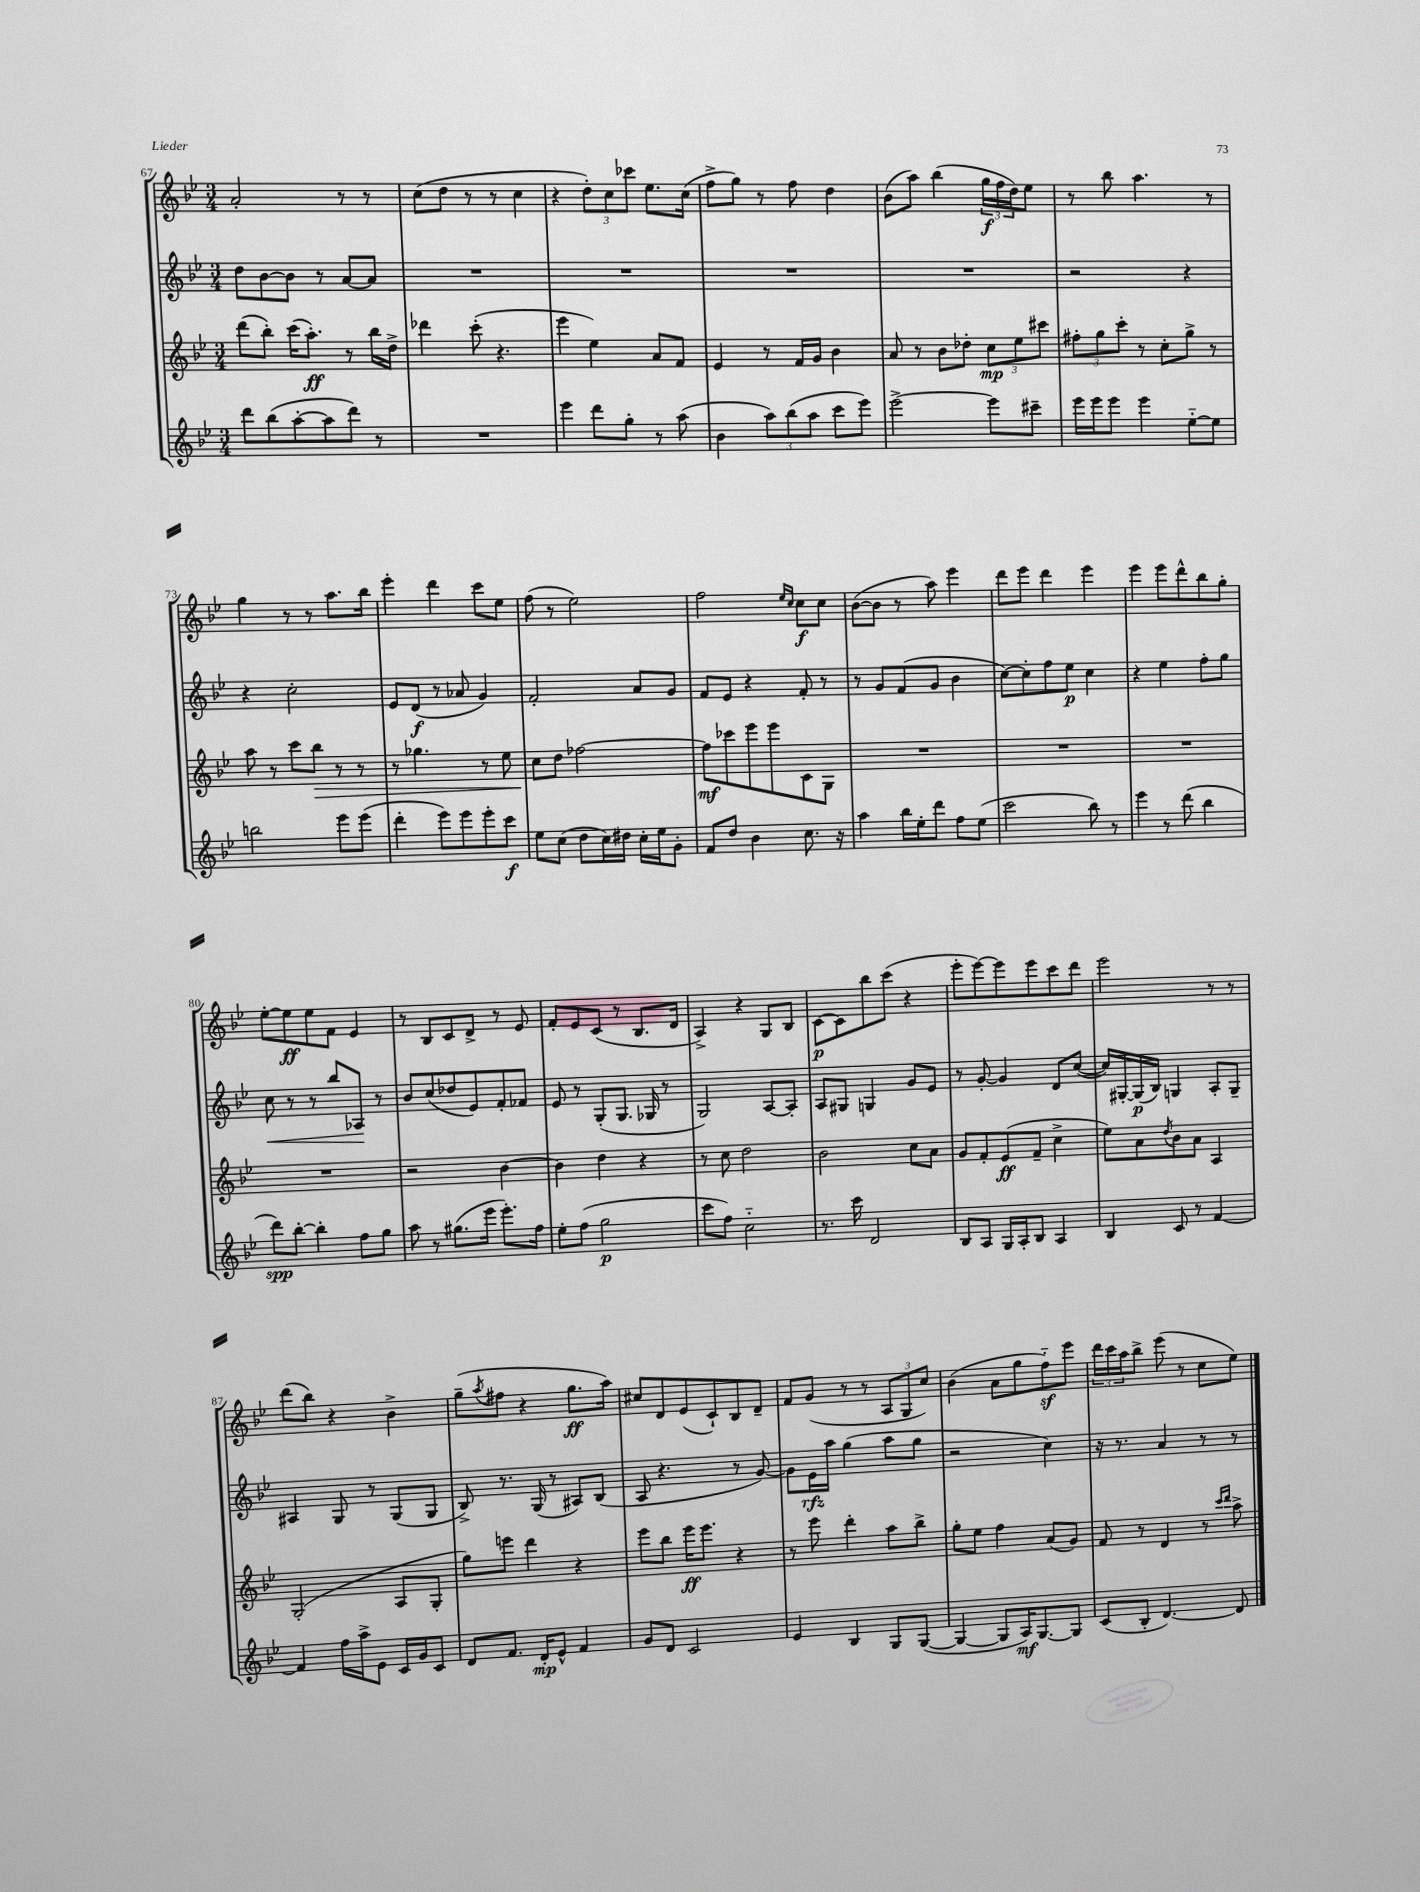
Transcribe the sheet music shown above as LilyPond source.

<<
\new StaffGroup <<
\new Staff = "s0" {
    \clef treble \key bes \major \numericTimeSignature \time 3/4
    a'2-. r8 r8 |
    c''8( d''8 r8 r8 c''4 |
    r4 \tuplet 3/2 { d''8-.) c''8 ces'''8 } ees''8. c''16( |
    f''8-> g''8) r8 f''8 d''4 |
    bes'8( a''8) bes''4( \tuplet 3/2 { g''16\f f''16 d''16) } ees''8 |
    r8 bes''8 a''4. r8 |
    g''4 r8 r8 a''8. bes''16 |
    ees'''4-. d'''4 c'''8 ees''8 |
    f''8( r8 ees''2) |
    f''2 \grace { ees''16 c''16 } c''8\f c''8 |
    bes'8~( bes'8 r8 a''8) ees'''4 |
    d'''8 ees'''8 d'''4 ees'''4 |
    ees'''4 ees'''8 d'''8-^ bes''8 g''8-. |
    ees''8~-. ees''8\ff ees''8 f'8 ees'4 |
    r8 bes8 c'8 d'8-> r8 ees'8 |
    f'8-. ees'8 c'8( r8 bes8. d'16 |
    a4->) r4 g8 bes8 |
    c'8~\p c'8 bes''8 c'''8( r4 |
    ees'''8-. ees'''8~) ees'''8 ees'''8 c'''8 d'''8 |
    ees'''2 r8 r8 |
    d'''8( bes''8) r4 bes'4-> |
    g''8--( \acciaccatura { a''8 } fis''8 r4 g''8.\ff a''16) |
    cis''8 d'8 ees'8( c'8-!) bes8 d'8-- |
    f'8 g'8( r8 r8 \tuplet 3/2 { a8 g8 c''8) } |
    bes'4( a'8 g''8 f''8-_\sf) ees'''8 |
    \tuplet 3/2 { d'''16 c'''16 a''16 } bes''8-> ees'''8( r8 c''8 ees''8) \bar "|." |
}
\new Staff = "s1" {
    \clef treble \key bes \major \numericTimeSignature \time 3/4
    d''8 bes'8~ bes'8 r8 a'8~ a'8 |
    R2. |
    R2. |
    R2. |
    R2. |
    r2 r4 |
    r4 c''2-. |
    ees'8 d'8\f( r8 aes'8 g'4) |
    f'2-. a'8 g'8 |
    f'8 ees'8 r4 f'8-. r8 |
    r8 g'8 f'8( g'8 bes'4 |
    c''8~) c''8-. f''8 ees''8\p c''4 |
    r4 ees''4 f''8-. g''8 |
    c''8\< r8 r8 bes''8 aes8\! r8 |
    bes'8 c''8( des''8 ees'8) f'8-. fes'8 |
    ees'8 r8 g8-.( g8. ges16 r8 |
    g2) a8~ a8-. |
    a8 gis8 g4 g'8 ees'8 |
    r8 g'8~-. g'4 d'8 c''8~( |
    c''16) gis16~-. gis16\p( bes16) g4 a8-. g8-- |
    ais4 g8 r8 g8( g8 |
    bes8->) r8. g16( r8 ais8) bes8( |
    a8 r4. r8 g'8~) |
    g'8 ees'16\rfz a''16 g''4( a''8 g''8 |
    r2 c''4) |
    r16 r8. a'4 r8 r8 \bar "|." |
}
\new Staff = "s2" {
    \clef treble \key bes \major \numericTimeSignature \time 3/4
    d'''8( bes''8-.) c'''16( a''8.-.\ff) r8 bes''16 d''16-> |
    des'''4 c'''8-.( r4. |
    ees'''4 ees''4) a'8 f'8 |
    ees'4 r8 f'16 g'16 bes'4 |
    a'8 r8 bes'8 des''8-. \tuplet 3/2 { c''8\mp ees''8 cis'''8 } |
    \tuplet 3/2 { fis''8-. g''8 c'''8-. } r8 c''8-. g''8-> r8 |
    a''8 r8 c'''8 bes''8\> r8 r8 |
    r8 ges''4. r8 ees''8 |
    c''8\! d''8 fes''2~ |
    fes''8\mf ces'''8 ees'''8 ees'''8 c'8 g8 |
    R2. |
    R2. |
    R2. |
    R2. |
    r2 bes'4~ |
    bes'4 d''4 r4 |
    r8 c''8 d''2 |
    bes'2 c''8 a'8 |
    g'8 f'8-. ees'8\ff( f'8-- c''4-> |
    ees''8) a'8 \acciaccatura { d''8 } bes'8 a'8 a4 |
    g2-.( a8 g8-. |
    g''8) e'''8 d'''4 r4 |
    ees'''8 bes''8 ees'''16\ff ees'''8. r4 |
    r8 ees'''8 d'''4-. a''8 bes''8-> |
    g''8-. ees''8 f''4 a'8( g'8) |
    f'8 r8 d'4 r8 \grace { c'''16 d'''16 } a''8-> \bar "|." |
}
\new Staff = "s3" {
    \clef treble \key bes \major \numericTimeSignature \time 3/4
    d'''8 bes''8( a''8~-. a''8 d'''8) r8 |
    R2. |
    ees'''4 d'''8 g''8-. r8 a''8( |
    bes'4 \tuplet 3/2 { a''8) bes''8( a''8 } c'''8 ees'''8) |
    ees'''2~-> ees'''8 cis'''8-- |
    ees'''16 ees'''16 ees'''8 ees'''4 ees''8~-_ ees''8 |
    b''2 ees'''8 ees'''8( |
    d'''4-. ees'''8) ees'''8 ees'''8-. c'''8\f |
    ees''8 c''8( d''8 c''16) dis''16 c''16-. ees''16 g'8-. |
    f'8 d''8 bes'4 c''8. r16 |
    a''4 bes''16 ees''16-. d'''8 f''8 ees''8( |
    c'''2 bes''8) r8 |
    ees'''4 r8 d'''8( bes''4 |
    d'''8\spp) bes''8~-. bes''4-. f''8 g''8 |
    a''8 r8 gis''8.( ees'''16 ees'''8.-.) f''16 |
    ees''8-. f''8( g''2\p |
    c'''8 f''8) c''2-_ |
    r8. c'''16 d'2 |
    bes8 a8 g16 a16-. bes8 a4 |
    bes4 c'8 r8 f'4~ |
    f'4 f''16 a''16-> ees'8 c'16 g'16 c'8 |
    d'8 f'8. d'16-.\mp ees'8-^ f'4 |
    g'8 d'8 c'2 |
    ees'4 bes4 g8 g8~( |
    g4~ g8 a16\mf) g8.~ g8 |
    c'8( bes8-. d'4.~) d'8 \bar "|." |
}
>>
>>
\layout { \context { \Score currentBarNumber = #67 } }
